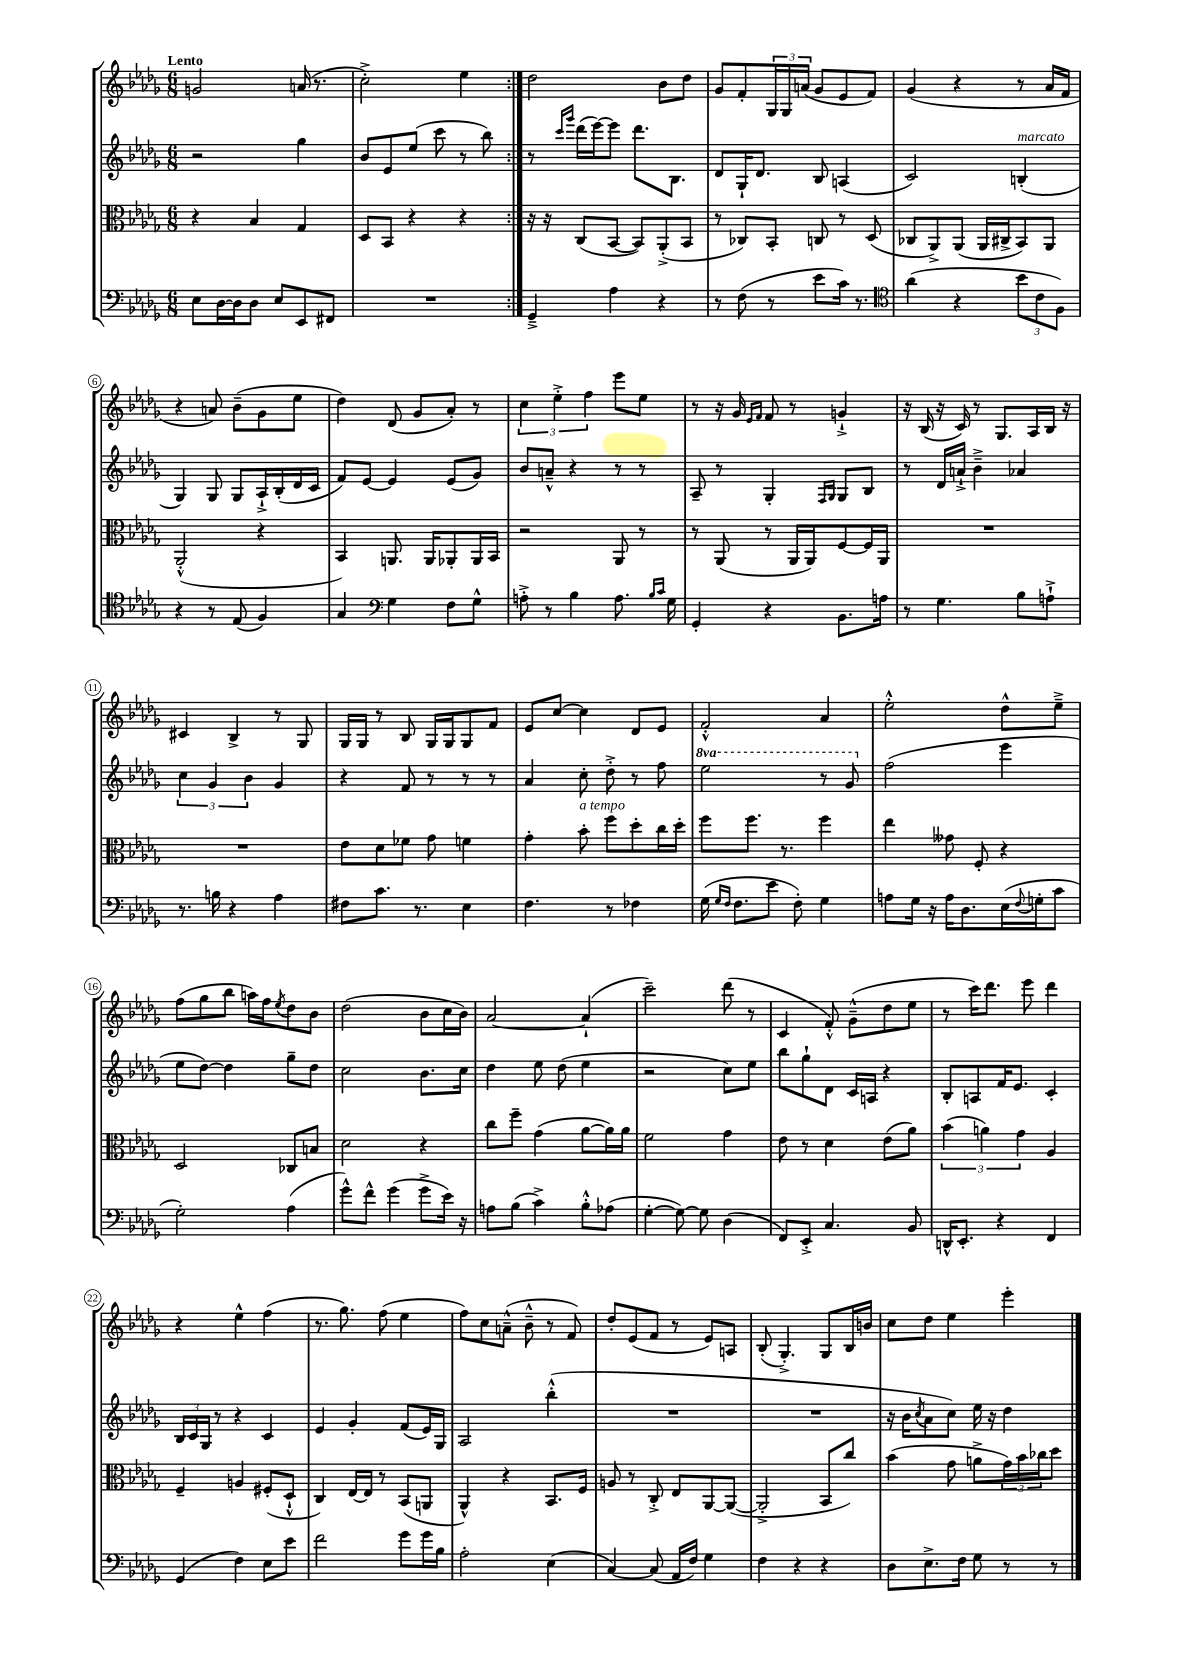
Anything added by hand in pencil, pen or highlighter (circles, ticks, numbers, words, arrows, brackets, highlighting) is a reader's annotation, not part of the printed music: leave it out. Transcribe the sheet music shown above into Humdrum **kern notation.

**kern	**kern	**kern	**kern
*staff4	*staff3	*staff2	*staff1
*clefF4	*clefC3	*clefG2	*clefG2
*k[b-e-a-d-g-]	*k[b-e-a-d-g-]	*k[b-e-a-d-g-]	*k[b-e-a-d-g-]
*M6/8	*M6/8	*M6/8	*M6/8
8E-	4r	2r	2g
[16D-	.	.	.
16D-]	.	.	.
8D-	4B-	.	.
8E-	.	.	.
8EE-	4G-	4gg-	(16a
.	.	.	8.r
8FF#	.	.	.
=	=	=	=
2.r	8D-	8b-	2cc'^)
.	8BB-	8e-	.
.	4r	(8ee-	.
.	.	8ccc	.
.	4r	8r	4ee-
.	.	8bb-)	.
=:|!	=:|!	=:|!	=:|!
4GG-~^	16r	8r	2dd-
.	16r	.	.
.	.	16qqccc	.
.	.	16qqggg-	.
.	(8C	(16ddd-	.
.	.	[16eee-)	.
4A-	[8BB-	8eee-]	.
.	8BB-])	8.ddd-	.
4r	(8AA-'^	.	8b-
.	.	8.B-	.
.	8BB-	.	8dd-
=	=	=	=
8r	8r	8d-	8g-
(8F	8C-)	16G-`	8f'
.	.	8.d-	.
8r	8BB-'	.	24G-
.	.	.	24G-
.	.	.	(24a
8e-	8C	8B-	8g-
16c)	8r	(4A	8e-
8.r	.	.	.
.	(8D-	.	8f)
=	=	=	=
*clefC4	*	*	*
(4a-	8C-	2c)	(4g-
.	8AA-^)	.	.
4r	(8AA-	.	4r
.	16AA-	.	.
.	16C#^	.	.
12b-	8BB-)	(4B'	8r
12c	.	.	.
.	8AA-	.	16a-
12F)	.	.	.
.	.	.	16f
=	=	=	=
4r	(2AA-'^^	4G-)	4r
8r	.	8G-	8a)
(8E-	.	8G-	(8b-~
4F)	4r	16A-`^	8g-
.	.	(16B-'	.
.	.	16d-	8ee-
.	.	16c	.
=	=	=	=
4G-	4BB-)	8f)	4dd-)
.	.	[8e-	.
*clefF4	*	*	*
4G-	8.AA	4e-]	(8d-
.	.	.	8g-
.	16AA	.	.
8F	8AA-'	(8e-	8a-')
8G-^^	16AA-	8g-)	8r
.	16BB-	.	.
=	=	=	=
8A'^	2r	8b-	6cc
8r	.	8a~^^	.
.	.	.	6ee-'^
4B-	.	4r	.
.	.	.	6ff
8.A	8AA-	8r	8eee-
.	8r	8r	8ee-
16qqB-	.	.	.
16qqc	.	.	.
16G-	.	.	.
=	=	=	=
4GG-'	8r	8A-~	8r
.	(8AA-	8r	16r
.	.	.	16g-
.	.	.	16qqe-
.	.	.	16qqf
4r	8r	4G-'	8f
.	16AA-	.	8r
.	16AA-)	.	.
.	.	16qqF	.
.	.	16qqG-	.
8.BB-	[8F	8G-	4g`^
.	16F]	8B-	.
16A	16AA-	.	.
=	=	=	=
8r	2.r	8r	16r
.	.	.	(16B-
4.G-	.	16d-	16r
.	.	16a`^	16c)
.	.	4b-~^	8r
.	.	.	8.G-
8B-	.	4a-	.
.	.	.	16A-
8A`^	.	.	16B-
.	.	.	16r
=	=	=	=
8.r	2.r	6cc	4c#
.	.	6g-	.
16B	.	.	.
4r	.	.	4B-^
.	.	6b-	.
4A-	.	4g-	8r
.	.	.	8G-
=	=	=	=
8F#	8e-	4r	16G-
.	.	.	16G-
8.c	8d-	.	8r
.	8f-	8f	8B-
8.r	.	.	.
.	8g-	8r	16G-
.	.	.	16G-
4E-	4f	8r	8G-
.	.	8r	8f
=	=	=	=
4.F	4g-'	4a-	8e-
.	.	.	[8cc
.	8b-'	8cc'	4cc]
8r	8ff	8dd-'^	.
4F-	8dd-'	8r	8d-
.	16cc	8ff	8e-
.	16dd-'	.	.
=	=	=	=
(16G-	8ff	2eee-	2f'^^
16qqG-	.	.	.
16qqF	.	.	.
8.F	.	.	.
.	8.ff	.	.
8e-	.	.	.
.	8.r	.	.
8F')	.	.	.
4G-	4ff	8r	4a-
.	.	8gg-	.
=	=	=	=
8A	4ee-	(2ff	2ee-'^^
16G-	.	.	.
16r	.	.	.
16A	8g--	.	.
8.D-	.	.	.
.	8F'	.	.
(16E-	4r	4eee-	8dd-^^
8qqF	.	.	.
16G'	.	.	.
8c	.	.	8ee-~^
=	=	=	=
2G-')	2D-	8ee-	(8ff
.	.	[8dd-)	8gg-
.	.	4dd-]	8bb-
.	.	.	16aa)
.	.	.	16ff
.	.	.	8qee-
(4A-	8C-	8gg-~	8dd-
.	8B	8dd-	8b-
=	=	=	=
8g-^^)	2d-	2cc	(2dd-
8f^^	.	.	.
(4g-	.	.	.
8g-^	4r	8.b-	8b-
16e-)	.	.	16cc
16r	.	16cc	16b-)
=	=	=	=
8A	8cc	4dd-	[2a-
(8B-	8ff~	.	.
4c^)	(4g-	8ee-	.
.	.	(8dd-	.
8B-'^^	[8a-	4ee-	(4a-`]
(8A-	16a-])	.	.
.	16a-	.	.
=	=	=	=
[4G-'	2f	2r	2ccc~)
8G-_)	.	.	.
8G-]	.	.	.
(4D-	4g-	8cc)	(8ddd-
.	.	8ee-	8r
=	=	=	=
8FF)	8e-	8bb-	4c
8EE-'^	8r	8gg-`	.
4.C	4d-	8d-	8f'^^)
.	.	16c	(8g-~^^
.	.	16A	.
.	(8e-	4r	8dd-
8BB-	8a-)	.	8ee-
=	=	=	=
16DD^^	(6b-	8B-'	8r
8.EE-'	.	.	.
.	.	8A	16ccc)
.	6a)	.	.
.	.	.	8.ddd-
4r	.	16f	.
.	.	8.e-	.
.	6g-	.	.
.	.	.	8eee-
4FF	4A-	4c'	4ddd-
=	=	=	=
(4GG-	4F~	24B-	4r
.	.	24c	.
.	.	24G-	.
.	.	8r	.
4F)	4A	4r	4ee-^^
8E-	(8F#'	4c	(4ff
8e-	8D-`^^	.	.
=	=	=	=
2f	4C)	4e-	8.r
.	.	.	8.gg-)
.	[16E-	4g-'	.
.	16E-]	.	.
.	8r	.	(8ff
8g-	(8BB-	(8f	4ee-
16g-	8AA	16e-)	.
16B-	.	16G-	.
=	=	=	=
2A-'	4AA-^^)	2A-	8ff)
.	.	.	8cc
.	4r	.	(8a~^^
.	.	.	8b-~^^
(4E-	8.BB-	(4bb-'^^	8r
.	.	.	8f)
.	16F	.	.
=	=	=	=
[4C)	8A	2.r	8dd-'
.	8r	.	(8e-
(8C]	8C'^	.	8f
16AA-	8E-	.	8r
16F)	.	.	.
4G-	[8AA-	.	8e-)
.	(8AA-_	.	8A
=	=	=	=
4F	2AA-'^]	2.r	(8B-'
.	.	.	4.G-'^)
4r	.	.	.
4r	8BB-	.	8G-
.	8cc)	.	16B-
.	.	.	16b
=	=	=	=
8D-	(4b-	16r	8cc
.	.	16b-	.
.	.	8qcc	.
8.E-^	.	8a-	8dd-
.	8g-	8cc)	4ee-
16F	.	.	.
8G-	8a^	16ee-	.
.	.	16r	.
8r	24g-)	4dd-	4eee-'
.	24b-	.	.
.	24cc-	.	.
8r	8dd-	.	.
==	==	==	==
*-	*-	*-	*-
